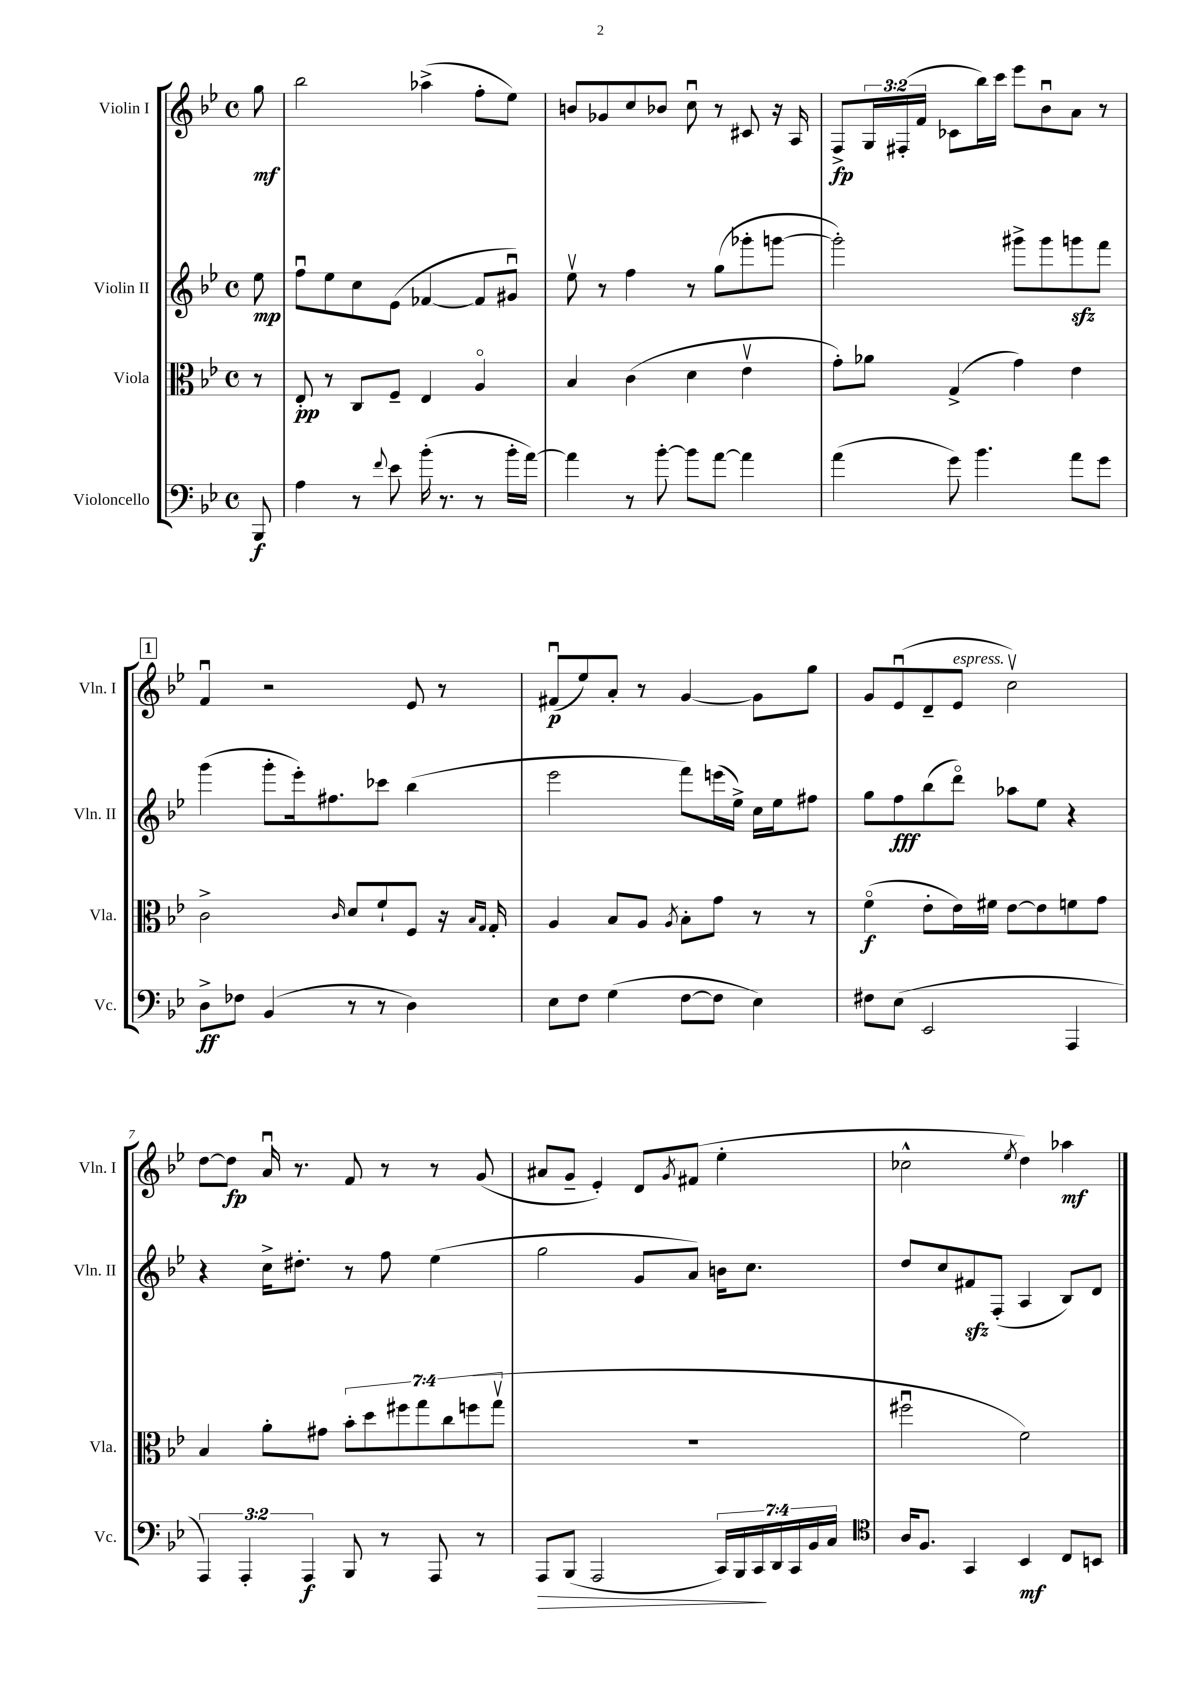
<<
\new StaffGroup <<
\new Staff = "s0" \with { instrumentName = "Violin I" shortInstrumentName = "Vln. I" } {
    \clef treble \key bes \major \defaultTimeSignature \time 4/4 \override Staff.TupletNumber.text = #tuplet-number::calc-fraction-text \partial 8
    g''8\mf |
    bes''2 aes''4->( f''8-. ees''8) |
    b'8 ges'8 c''8 bes'8 c''8\downbow r8 cis'8 r16 a16 |
    f8->\fp \tuplet 3/2 { g16 fis16-.( f'16 } ces'8 bes''16) c'''16 ees'''8 bes'8\downbow a'8 r8 |
    \mark \markup { \box "1" } f'4\downbow r2 ees'8 r8 |
    fis'8\downbow\p( ees''8) a'8-. r8 g'4~ g'8 g''8 |
    g'8 ees'8\downbow( d'8-- ees'8^\markup { \italic "espress." } c''2\upbow) |
    d''8~ d''8\fp a'16\downbow r8. f'8 r8 r8 g'8( |
    ais'8 g'8-- ees'4-.) d'8 \acciaccatura { g'8 } fis'8( ees''4-. |
    ces''2-^ \acciaccatura { ees''8 } d''4) aes''4\mf \bar "|." |
}
\new Staff = "s1" \with { instrumentName = "Violin II" shortInstrumentName = "Vln. II" } {
    \clef treble \key bes \major \defaultTimeSignature \time 4/4 \partial 8
    ees''8\mp |
    f''8\downbow ees''8 c''8 ees'8( fes'4~ fes'8 gis'8\downbow) |
    ees''8\upbow r8 f''4 r8 g''8( ges'''8-. g'''8~ |
    g'''2-.) gis'''8-> gis'''8 g'''8\sfz f'''8 |
    \mark \markup { \box "1" } g'''4( g'''8-. ees'''16-.) fis''8. ces'''8 bes''4( |
    ees'''2 f'''8) e'''16( ees''16->) c''16 ees''16 fis''8 |
    g''8 f''8\fff bes''8( d'''8\flageolet) aes''8 ees''8 r4 |
    r4 c''16-> dis''8.-. r8 f''8 ees''4( |
    g''2 g'8 a'8) b'16 c''8. |
    d''8 c''8 fis'8\sfz f8-.( a4 bes8) d'8 \bar "|." |
}
\new Staff = "s2" \with { instrumentName = "Viola" shortInstrumentName = "Vla." } {
    \clef alto \key bes \major \defaultTimeSignature \time 4/4 \override Staff.TupletNumber.text = #tuplet-number::calc-fraction-text \partial 8
    r8 |
    ees8-.\pp r8 c8 f8-- ees4 a4\flageolet |
    bes4 c'4( d'4 ees'4\upbow |
    g'8-.) aes'8 g4->( g'4) ees'4 |
    \mark \markup { \box "1" } c'2-> \grace { c'16 } d'8 f'8-! f8 r16 \grace { bes16 g16 } g16-. |
    a4 bes8 a8 \acciaccatura { a8 } bes8-. g'8 r8 r8 |
    f'4\flageolet\f( ees'8-. ees'16) fis'16 ees'8~ ees'8 f'8 g'8 |
    bes4 a'8-. gis'8 \tuplet 7/4 { bes'8-. d''8 fis''8 g''8 c''8 f''8( g''8\upbow } |
    R1 |
    fis''2\downbow f'2) \bar "|." |
}
\new Staff = "s3" \with { instrumentName = "Violoncello" shortInstrumentName = "Vc." } {
    \clef bass \key bes \major \defaultTimeSignature \time 4/4 \override Staff.TupletNumber.text = #tuplet-number::calc-fraction-text \partial 8
    bes,,8\f |
    a4 r8 \appoggiatura { f'8 } ees'8 bes'16-.( r8. r8 bes'16-. a'16~) |
    a'4 r8 bes'8~-. bes'8 a'8~ a'4 |
    a'4( g'8) bes'4. a'8 g'8 |
    \mark \markup { \box "1" } d8->\ff fes8 bes,4( r8 r8 d4) |
    ees8 f8 g4( f8~ f8 ees4) |
    fis8 ees8( ees,2 a,,4 |
    \tuplet 3/2 { a,,4) a,,4-. a,,4\f } bes,,8 r8 a,,8 r8 |
    a,,8\> bes,,8( a,,2 \tuplet 7/4 { c,16) bes,,16 c,16\! d,16 c,16 bes,16 c16 } |
    \clef tenor a16 f8. g,4 bes,4\mf c8 b,8 \bar "|." |
}
>>
>>
